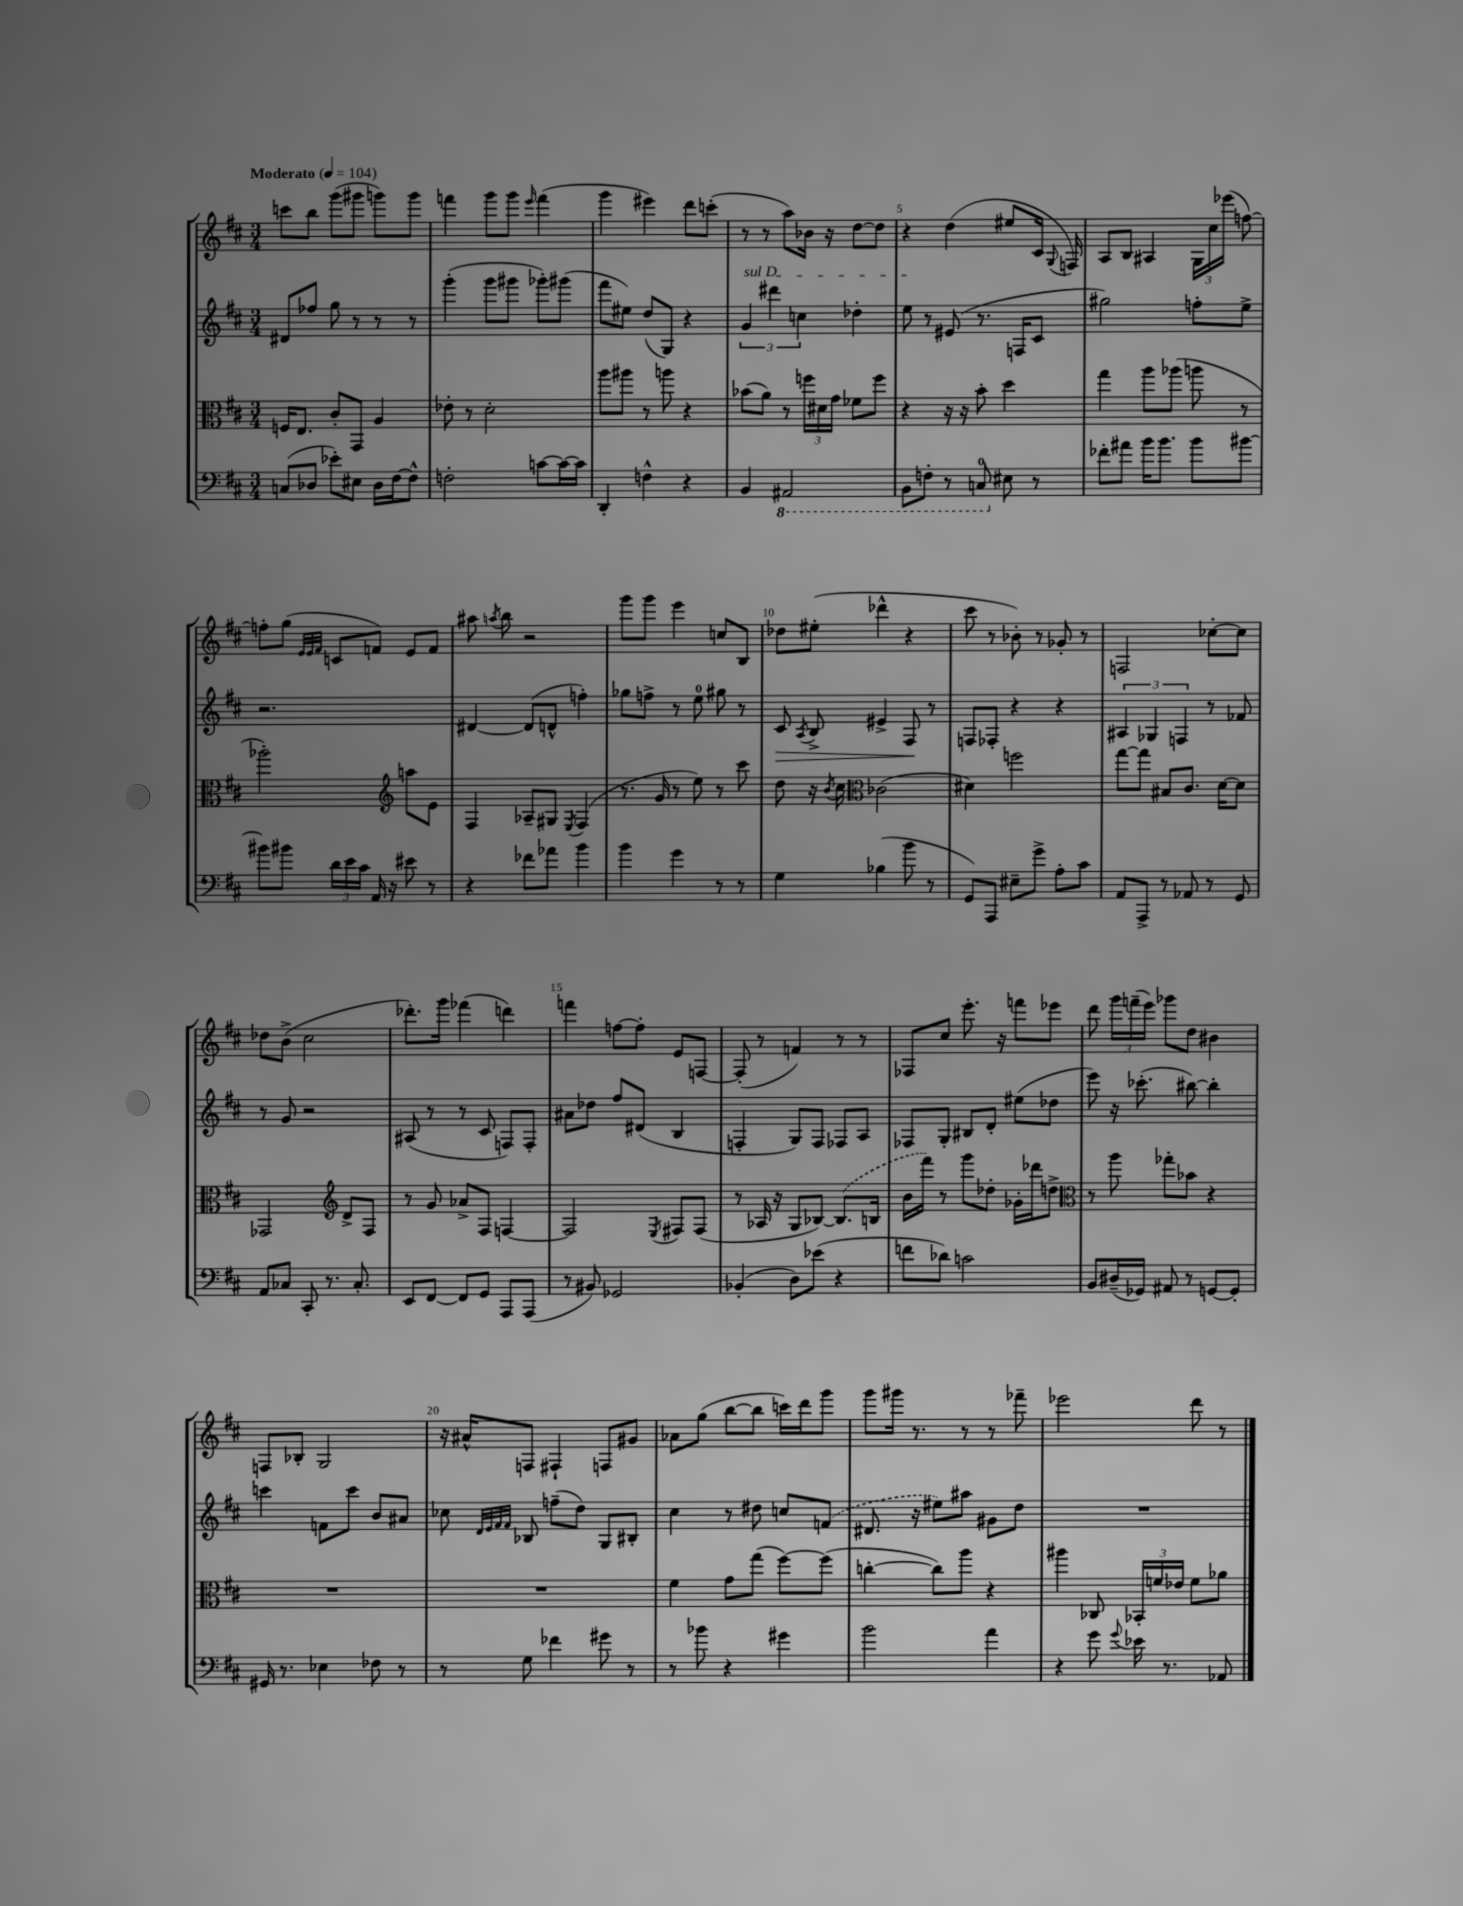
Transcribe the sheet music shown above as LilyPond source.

<<
\new StaffGroup <<
\new Staff = "s0" {
    \clef treble \key d \major \numericTimeSignature \time 3/4 \tempo "Moderato" 4 = 104
    \autoBeamOff c'''8[ b''8] g'''8[( gis'''8] g'''8[) g'''8] |
    f'''4 g'''8[ g'''8] \grace { e'''16 } f'''4( |
    g'''4 eis'''4) d'''8[ c'''8]-.( |
    r8 r8 a''8[) bes'16] r16 d''8[~ d''8] |
    r4 d''4( eis''8[ cis'16] \appoggiatura { g8 } f16) |
    a8[ b8] ais4 \tuplet 3/2 { g16[ cis''16 ees'''16]( } f''8~) |
    f''8[-. g''8]( \grace { e'32[ e'32 fis'32] } c'8[ f'8]) e'8[ f'8] |
    ais''8 \acciaccatura { a''8 } b''8 r2 |
    g'''8[ g'''8] e'''4 c''8[ b8] |
    des''8[ eis''8]-.( des'''4-^ r4 |
    cis'''8 r8 bes'8-.) r8 ges'8-. r8 |
    f2 ces''8[~-. ces''8] |
    des''8[ b'8]->( cis''2 |
    des'''8.[-.) g'''16] fes'''4( d'''4) |
    f'''4 f''8[~ f''8]-. e'8[ f8]~ |
    f8-.( r8 f'4) r8 r8 |
    fes8[ cis''8] e'''8.-. r16 f'''8[ ees'''8] |
    d'''8 \tuplet 3/2 { g'''16[ f'''16--( e'''16]) } ges'''8[ d''8] bis'4 |
    f8[ bes8]-. g2 |
    r16 ais'16[-^ f8] fis4-! f8[ gis'8] |
    aes'8[ g''8]( b''8[~ b''8] c'''16[) d'''16 g'''8] |
    g'''8[ gis'''16] r8. r8 r8 fes'''8-- |
    ees'''2 d'''8 r8 \bar "|." |
}
\new Staff = "s1" {
    \clef treble \key d \major \numericTimeSignature \time 3/4
    \autoBeamOff dis'8[ fes''8] g''8 r8 r8 r8 |
    g'''4-.( g'''8[ gis'''8] ges'''8[-.) gis'''8]( |
    fis'''8[ eis''8]) d''8[( g8]) r4 |
    \tuplet 3/2 { \once \override TextSpanner.bound-details.left.text = \markup { \italic "sul D" } g'4\startTextSpan dis'''4 c''4 } des''4-. |
    e''8\stopTextSpan r8 eis'8( r8. f16[ cis'8] |
    gis''2) f''8[-. e''8]-> |
    r2. |
    dis'4~ dis'8[( d'8]-^ f''4-.) |
    ges''8[ f''8]-> r8 e''8-0 gis''8 r8 |
    cis'8\> \acciaccatura { a8 } b8-> eis'4-> fis8\! r8 |
    f8[ fes8]-. r4 r4 |
    \tuplet 3/2 { ais4 ges4 f4 } r8 fes'8 |
    r8 g'8 r2 |
    ais8( r8 r8 cis'8 f8[) f8]-. |
    ais'8[ des''8] fis''8[ dis'8]( b4 |
    f4-. g8[) f8] fes8[ a8] |
    fes8[ g8]-. bis8[ d'8]-. eis''8[( des''8] |
    e'''8) r16 ces'''8.-.( bis''8~) bis''4-. |
    c'''4 f'8[ c'''8] b'8[ ais'8] |
    ces''8 \grace { d'32[ e'32 fis'32 fis'32] } bes8 f''8[--( d''8]) g8[ bis8]-. |
    cis''4 r8 dis''8 c''8[ \once \slurDashed f'8]( |
    dis'8. r16 eis''8[) ais''8] gis'8[ d''8] |
    R2. \bar "|." |
}
\new Staff = "s2" {
    \clef alto \key d \major \numericTimeSignature \time 3/4
    \autoBeamOff f16[ e8.] cis'8[-. g,8] a4 |
    ees'8-. r8 d'2-. |
    a''8[ ais''8] r8 a''8 r4 |
    bes'8[( a'8]) r8 \tuplet 3/2 { f''16[ dis'16 g'16] } fes'8[ f''8] |
    r4 r16 r16 b'8-. d''4 |
    g''4 a''8[ aes''8]( a''8 r8 |
    aes''2-.) \clef treble a''8[ e'8] |
    fis4 aes8[-- gis8] \acciaccatura { e8 } fis4( |
    r8. g'16 r8 e''8) r8 cis'''8 |
    d''8 r16 \acciaccatura { b'8 } cis''16 \clef alto ces'2( |
    dis'4) f''2 |
    g''8[~ g''8] bis8[ cis'8.] d'16[~ d'8] |
    ges,2 \clef treble d'8[-> fis8] |
    r8 g'8 aes'8[-> fis8] f4~ |
    f2 \acciaccatura { e8 } fis8[ fis8]( |
    r8 aes16 r16 g8[ bes8]~) \once \slurDashed bes8.[( b16] |
    b'16[ fis'''16]) r8 g'''8[ des''8]-. ges'16[-. des'''16 d''8]-> |
    \clef alto r8 a''8 ges''8[-. bes'8] r4 |
    R2. |
    R2. |
    fis'4 g'8[ g''8]( fis''8[~) fis''8]( |
    c''4~-. c''8[) a''8] r4 |
    ais''4 ces8 \tuplet 3/2 { bes,16[-. f'16 ees'16] } f'8[ aes'8] \bar "|." |
}
\new Staff = "s3" {
    \clef bass \key d \major \numericTimeSignature \time 3/4
    \autoBeamOff c8[( des8] ees'8[-.) eis8] des16[ fis16~ fis8]-^ |
    f2-. c'8[~ c'16~ c'16] |
    d,4-. f4-^ r4 |
    b,4 \ottava #-1 ais,,2 |
    b,,8[ f,8]-. r8 c,8-0 \ottava #0 eis8 r8 |
    fes'8[-. ais'8] b'16[ b'8.] b'8[ bis'8]~ |
    bis'8[ bis'8] \tuplet 3/2 { d'16[ e'16 cis'16] } a,16 r16 eis'8 r8 |
    r4 fes'8[ aes'8] b'4 |
    b'4 g'4 r8 r8 |
    g4 bes4( b'8 r8 |
    g,8[) a,,8] eis8[-- g'8]-> a8[-. cis'8] |
    a,8[ a,,8]-> r8 aes,8 r8 g,8 |
    a,8[ ces8] cis,8-. r8. ces8.-. |
    e,8[ fis,8]~ fis,8[ g,8] a,,8[ a,,8]( |
    r8 bis,8) ges,2 |
    bes,4-.( d8[) ees'8]( r4 |
    f'8[ des'8]) c'2 |
    b,8[ dis16--( ges,16]) ais,8 r8 g,8[~ g,8]-. |
    gis,16 r8. ees4 fes8 r8 |
    r8 g8 fes'4 gis'8 r8 |
    r8 bes'8 r4 gis'4 |
    b'2 a'4 |
    r4 g'8 \appoggiatura { g'8 } ees'16 r8. aes,8 \bar "|." |
}
>>
>>
\layout { \context { \Score \override BarNumber.break-visibility = ##(#f #t #t) barNumberVisibility = #(every-nth-bar-number-visible 5) } }
